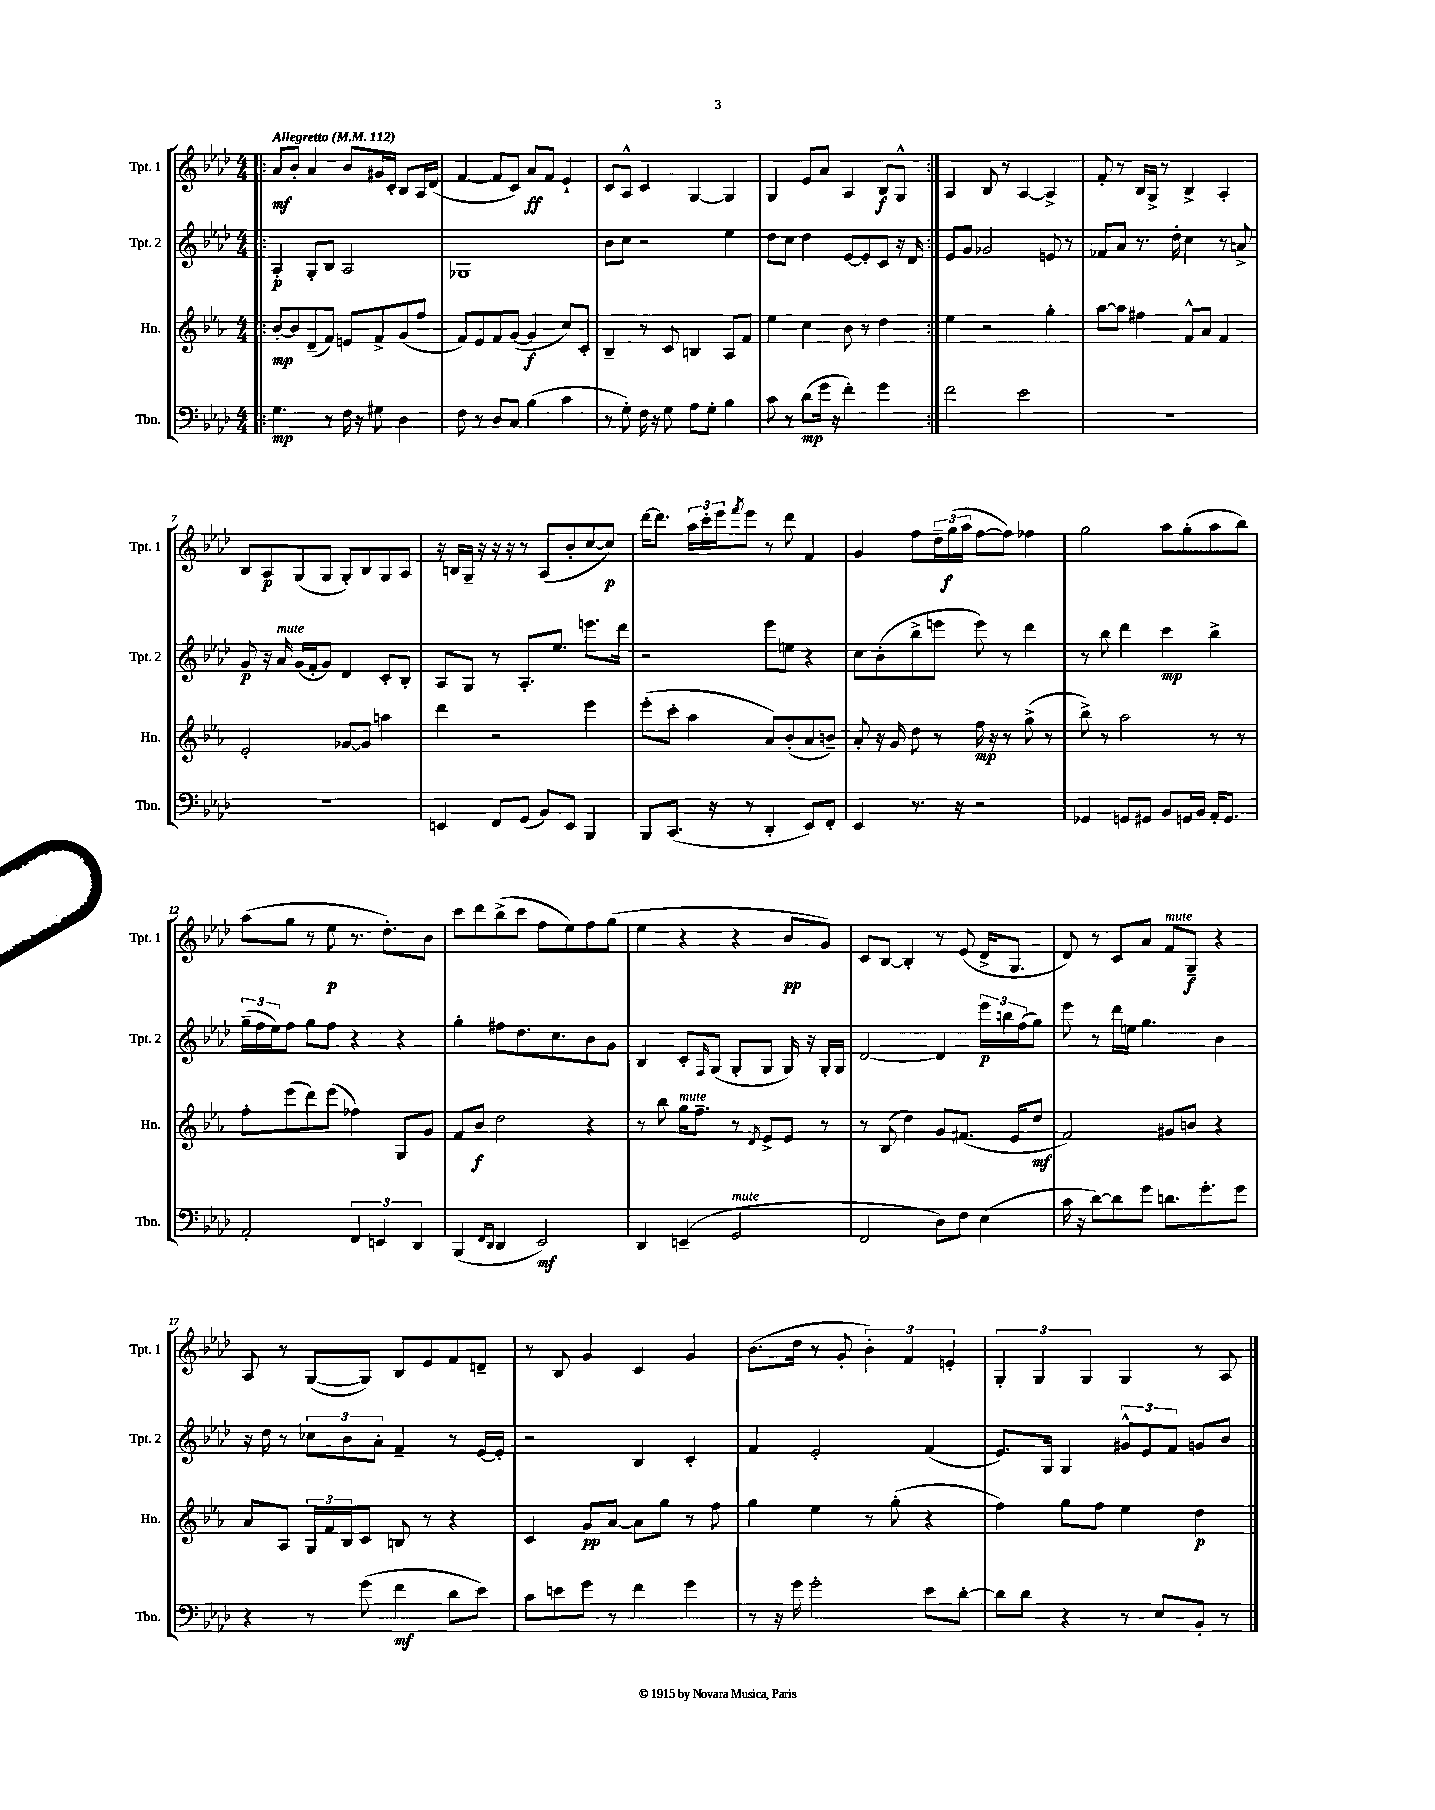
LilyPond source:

<<
\new StaffGroup <<
\new Staff = "s0" \with { instrumentName = "Tpt. 1" shortInstrumentName = "Tpt. 1" } {
    \clef treble \key aes \major \numericTimeSignature \time 4/4 \tempo "Allegretto" 4 = 112
    \repeat volta 2 { \bar ".|:" aes'8\mf bes'8-. aes'4 bes'8 gis'16 c'16-. bes8 aes16 des'16( |
    f'4~ f'8 c'8) aes'8\ff f'8 ees'4-! |
    c'8 aes8-^ c'4 g4~ g4 |
    g4 ees'8 aes'8 aes4 bes8\f g8-^ | }
    aes4 bes8 r8 aes4~ aes4-> |
    f'8-. r8 bes16 g16-> r8 bes4-> aes4-. |
    bes8 aes8\p g8( g8 g8-.) bes8 g8 aes8 |
    r16 b16 g16-- r16 r16 r16 r8 aes8( bes'8-. c''8~ c''8\p) |
    des'''16~ des'''8. \tuplet 3/2 { aes''16 c'''16-. ees'''16 } \acciaccatura { f'''8 } ees'''8 r8 des'''8 f'4 |
    g'4 f''8 \tuplet 3/2 { des''16-- g''16\f( aes''16 } f''8~ f''8) fes''4 |
    g''2 aes''8 g''8-.( aes''8 bes''8) |
    aes''8( g''8 r8 ees''8\p r8. des''8.-.) bes'8 |
    c'''8 des'''8 bes''8->( c'''8 f''8 ees''8) f''8 g''8( |
    ees''4 r4 r4 bes'8\pp g'8) |
    c'8 bes8~ bes4-. r8 ees'8( des'16-> g8. |
    des'8) r8 c'8 aes'8 f'8^\markup { \italic "mute" } g8--\f r4 |
    aes8 r8 g8~( g8) bes8 ees'8 f'8 d'8-- |
    r8 bes8 g'4 c'4 g'4 |
    bes'8.( des''16 r8 g'8-. \tuplet 3/2 { bes'4-.) f'4 e'4-. } |
    \tuplet 3/2 { g4-. g4 g4 } g4 r8 aes8 \bar "|." |
}
\new Staff = "s1" \with { instrumentName = "Tpt. 2" shortInstrumentName = "Tpt. 2" } {
    \clef treble \key aes \major \numericTimeSignature \time 4/4
    \repeat volta 2 { \bar ".|:" aes4-.\p g8-. bes8 aes2 |
    ges1 |
    bes'8 c''8 r2 ees''4 |
    des''8 c''8 des''4 ees'8~ ees'8-. c'8 r16 des'16 | }
    ees'8 g'8 ges'2 e'8 r8 |
    fes'8 aes'8 r8. des''16-. c''4 r8 a'8-> |
    g'8\p r16 aes'16^\markup { \italic "mute" } g'16( f'16-. g'8) des'4 c'8-. bes8-. |
    aes8 g8 r8 aes8.-. ees''8. e'''8. des'''16 |
    r2 ees'''8 e''8 r4 |
    c''8 bes'8-.( bes''8-> e'''8 e'''8) r8 des'''4 |
    r8 bes''8 des'''4 c'''4\mp bes''4-> |
    \tuplet 3/2 { g''16--( f''16 ees''16) } f''8 g''8 f''8 r4 r4 |
    g''4-. fis''8 des''8. c''8. bes'8 g'8 |
    bes4 c'8-. \grace { f16 } g8( g8-. g8 g16) r16 g16-. g16 |
    des'2~ des'4 \tuplet 3/2 { ees'''16\p b''16 f''16( } g''8) |
    ees'''8 r8 des'''16 e''16 g''4. bes'4 |
    r16 des''16 r8 \tuplet 3/2 { ces''8 bes'8 aes'8-. } f'4-- r8 ees'16~ ees'16-. |
    r2 bes4 c'4-. |
    f'4 ees'2-. f'4( |
    ees'8.) g16 g4 \tuplet 3/2 { gis'8-^ ees'8 f'8 } g'8 bes'8 \bar "|." |
}
\new Staff = "s2" \with { instrumentName = "Hn." shortInstrumentName = "Hn." } {
    \clef treble \key ees \major \numericTimeSignature \time 4/4
    \repeat volta 2 { \bar ".|:" bes'8~-.\mp bes'8 d'8--( f'8) e'8 f'8-> g'8( f''8 |
    f'8) ees'8 f'8 g'8~( g'4\f c''8) c'8-. |
    bes4-- r8 c'8 b4 aes8 f'8 |
    ees''4 c''4 bes'8 r8 d''4 | }
    ees''4 r2 g''4-. |
    aes''8~ aes''8 fis''4 f'8-^ aes'8 f'4 |
    ees'2-. ges'8~ ges'8 a''4 |
    d'''4 r2 ees'''4 |
    ees'''8-.( c'''8-. aes''4 aes'8) bes'8-.( aes'8 b'8--) |
    aes'8-. r16 g'16 d''8 r8 f''16\mp r16 r8 g''8->( r8 |
    bes''8->) r8 aes''2 r8 r8 |
    f''8-. ees'''8( d'''8) ees'''8( fes''4) g8 g'8 |
    f'8 bes'8\f d''2 r4 |
    r8 bes''8 g''16^\markup { \italic "mute" } f''8.-- r8 \acciaccatura { d'8 } ees'8-> ees'8 r8 |
    r8 bes8( d''4) g'8 fis'8.( ees'16 d''8\mf |
    f'2) gis'8 b'8 r4 |
    aes'8 aes8 \tuplet 3/2 { g16 f'16 bes16 } c'8 b8 r8 r4 |
    c'4 g'8\pp aes'8~ aes'8 g''8 r8 f''8 |
    g''4 ees''4 r8 g''8-.( r4 |
    f''4) g''8 f''8 ees''4 d''4\p \bar "|." |
}
\new Staff = "s3" \with { instrumentName = "Tbn." shortInstrumentName = "Tbn." } {
    \clef bass \key aes \major \numericTimeSignature \time 4/4
    \repeat volta 2 { \bar ".|:" g4.\mp r8 f16 r16 gis8 des4 |
    f8 r8 des8 c8 bes4( c'4 |
    r8 g8-.) f16 r16 g8 aes8 g8-. bes4 |
    c'8 r8 des'8\mp( g'16 r16 f'4-.) g'4 | }
    f'2 ees'2 |
    R1 |
    R1 |
    e,4 f,8 g,8( bes,8) e,8 bes,,4 |
    bes,,8 c,8.( r16 r8 des,4-. ees,8) f,8-. |
    ees,4 r8. r16 r2 |
    ges,4 g,8 gis,8 bes,8 g,16 bes,16 aes,16-. g,8. |
    aes,2-. \tuplet 3/2 { f,4 e,4 des,4 } |
    bes,,4( \grace { f,16 des,16 } des,4 ees,2\mf) |
    des,4 e,4--( g,2^\markup { \italic "mute" } |
    f,2 des8) f8 ees4( |
    c'16 r16 des'8~) des'8 g'8 d'8. g'8.-. g'8 |
    r4 r8 g'8( f'4\mf des'8 ees'8) |
    c'8 e'8 g'8 r8 f'4 g'4 |
    r8 r16 g'16 g'2-. ees'8 des'8~-. |
    des'8 des'8 r4 r8 ees8 bes,8-. r8 \bar "|." |
}
>>
>>
